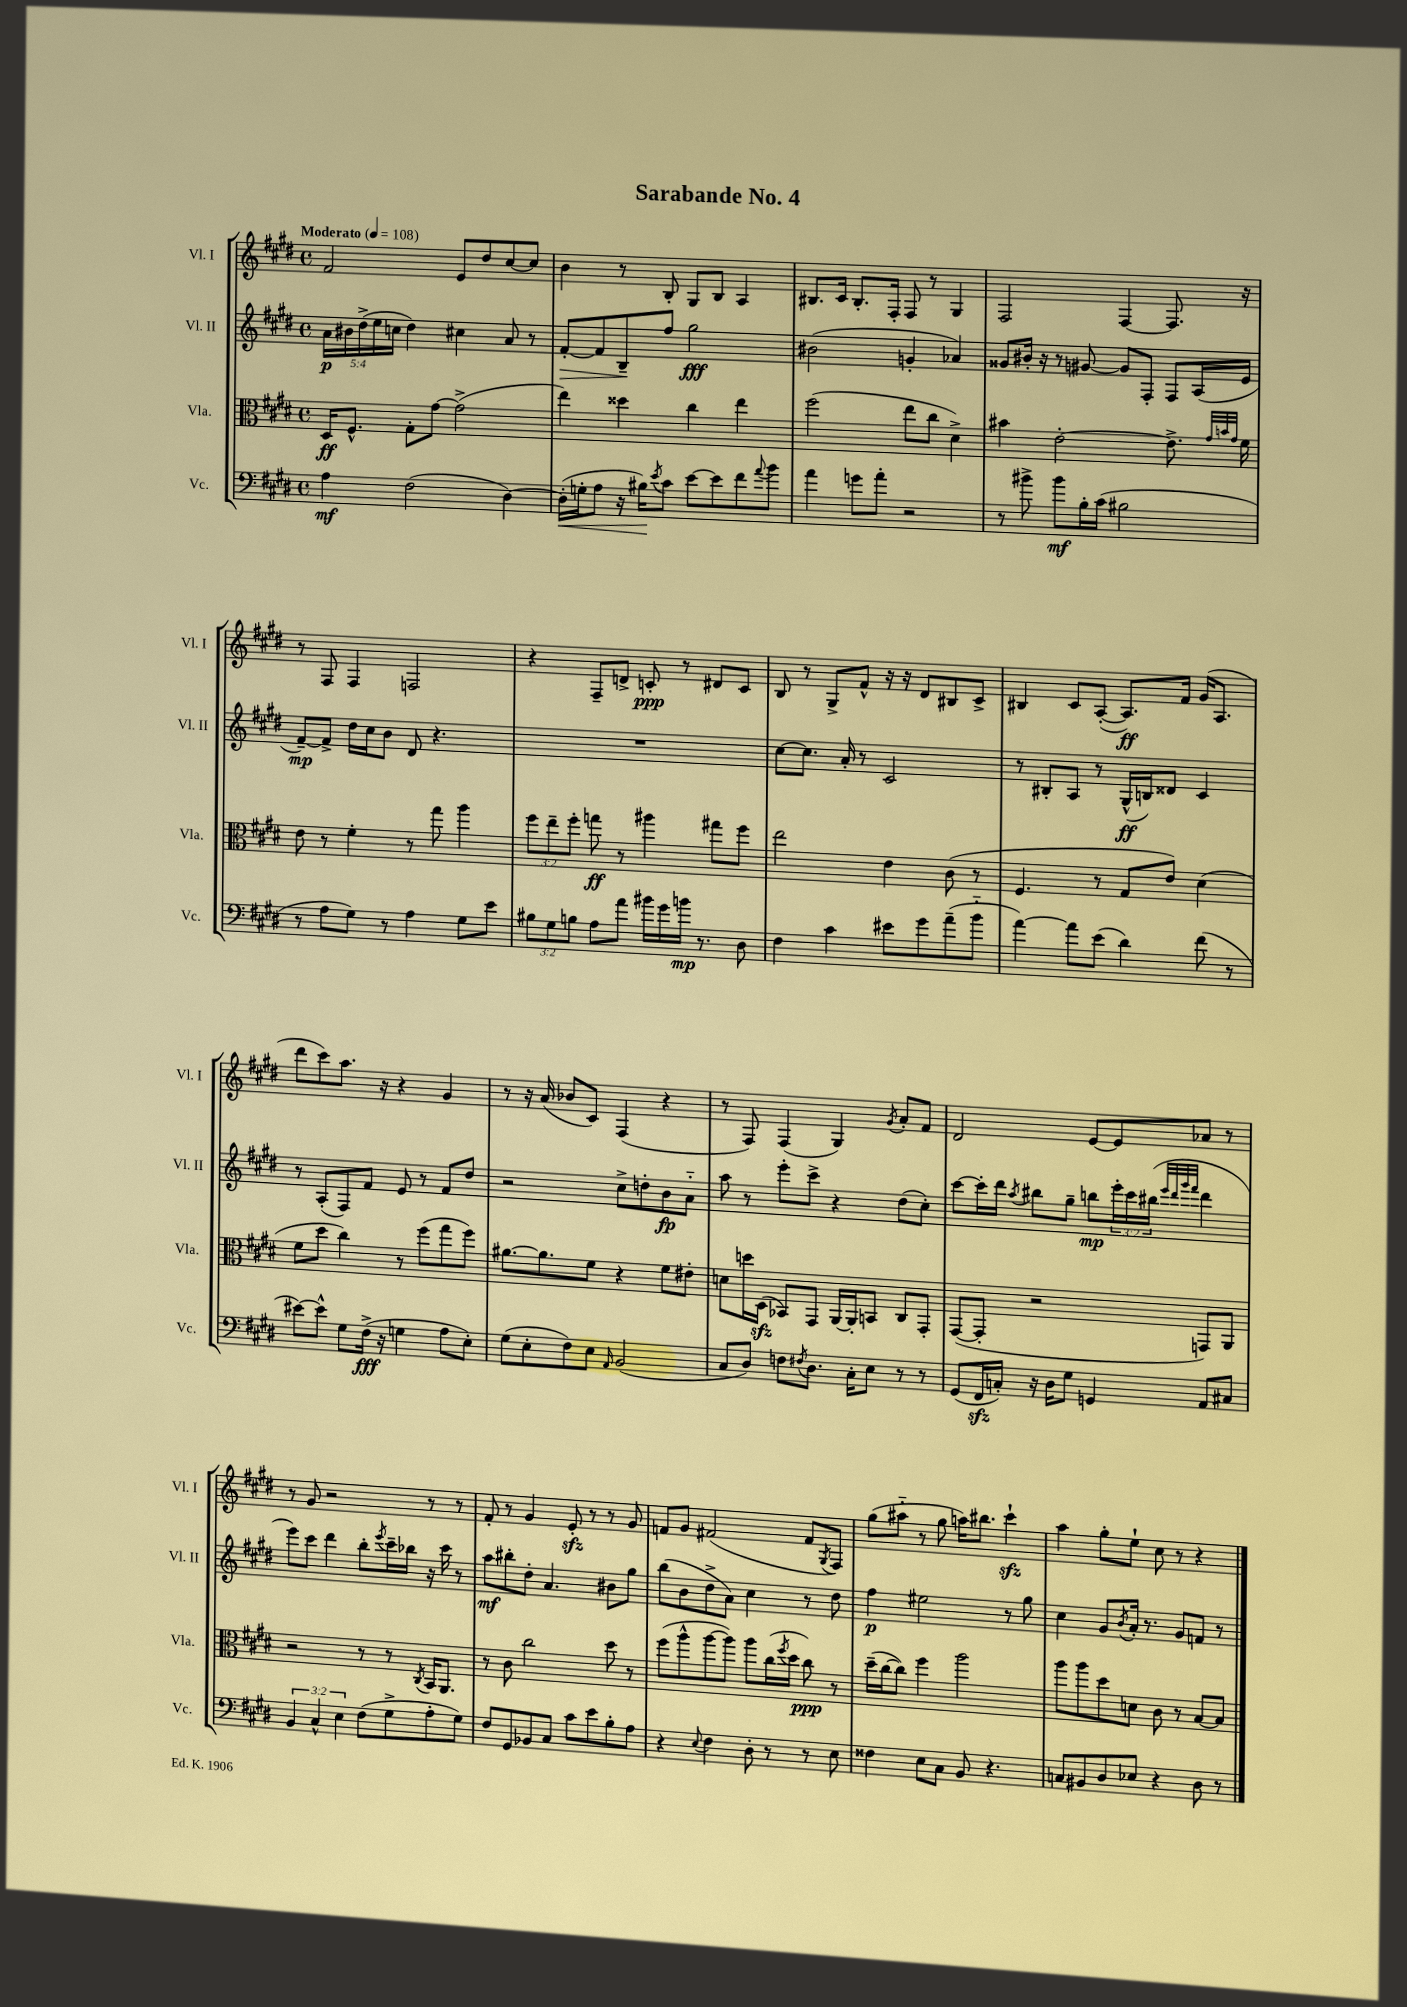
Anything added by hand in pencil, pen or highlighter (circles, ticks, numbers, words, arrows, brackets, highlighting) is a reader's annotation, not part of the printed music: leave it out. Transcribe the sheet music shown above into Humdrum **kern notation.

**kern	**kern	**kern	**kern
*staff4	*staff3	*staff2	*staff1
*clefF4	*clefC3	*clefG2	*clefG2
*k[f#c#g#d#]	*k[f#c#g#d#]	*k[f#c#g#d#]	*k[f#c#g#d#]
*M4/4	*M4/4	*M4/4	*M4/4
*met(c)	*met(c)	*met(c)	*met(c)
*MM108	*MM108	*MM108	*MM108
4A\	16D#/LK	20a\LL	2f#/
.	.	20b#\	.
.	8.F#^^/J	.	.
.	.	(20dd#^\	.
.	.	20ee\	.
.	.	20cc\JJ	.
(2F#\	8G#'\L	4dd#\)	.
.	[8g#\J	.	.
.	(2g#^\]	4cc#\	8e/L
.	.	.	8dd#/
[4D#\)	.	8a/	[8cc#/
.	.	8r	8cc#/]J
=	=	=	=
(16D#'\]LL	4ee\)	[8f#'/L	4b\
16G'\J	.	.	.
8A\J	.	8f#/]	.
16r	4dd##\	8B~/	8r
16B#\LK)	.	.	.
8qe/	.	.	.
8c#\J	.	8ff#/J	8B'/
[8e\L	4cc#\	2gg#\	8G#/L
8e\]	.	.	8B/J
8f#\	4ee\	.	4A/
8qqa/	.	.	.
8b\J	.	.	.
=	=	=	=
4a\	(2ff#\	(2b#\	8.B#/L
.	.	.	16c#/Jk
8g\L	.	.	8.B#'/L
8a'\J	.	.	.
.	.	.	16F#'/Jk
2r	8ee\L	4g'/	8F#/
.	8cc#\J	.	8r
.	4d#^\)	4a-/)	4G#/
=	=	=	=
8r	4b#\	8g##/L	2F#/
8b#^\	.	16b#'/Jk	.
.	.	16r	.
8b#\L	[2e'\	8r	.
16B'\L	.	[8g#/	.
(16c#\JJ	.	.	.
2B#\	.	8g#/]L	[4F#/
.	.	8F#'/J	.
.	8.e^\]	8F#/L	8.F#/]
.	.	(16A/L	.
.	32qqg#/LLL	.	.
.	32qqb/	.	.
.	32qqg#/JJJ	.	.
.	16f#\	16e/JJ	16r
=	=	=	=
8r	8e\	[8f#~/L)	8r
8A\L	8r	8f#^/]J	8F#/
8G#\J)	4f#'\	16dd#\LL	4F#/
.	.	16cc#\J	.
8r	.	8b\J	.
4A\	8r	8d#/	2F/
.	8gg#\	4.r	.
8G#\L	4aa\	.	.
8e\J	.	.	.
=	=	=	=
12B#\L	12ff#\L	1r	4r
12G#\	12ee~\	.	.
12B\J	12ff#'\J	.	.
8A\L	8gg\	.	8F#~/L
8a\J	8r	.	8d^/J
16b#\LL	4aa#\	.	8c'/
16g#\	.	.	.
16b\JJ	.	.	8r
8.r	.	.	.
.	8gg#\L	.	8d#/L
8D#\	8ff#\J	.	8c/J
=	=	=	=
4F#\	2ee\	[8cc#\L	8B/
.	.	8.cc#\]J	8r
4c#\	.	.	8G#^/L
.	.	16a'/	.
.	.	8r	8f#^^/J
8e#\L	4e\	2c#/	16r
.	.	.	16r
8g#\	.	.	8d#/L
(8a~\	(8c#\	.	8B#/
8b'~\J	8r	.	8c#^/J
=	=	=	=
[4a\)	4.F#/	8r	4B#/
.	.	8B#'/L	.
8a\]L	.	8A/J	8c#/L
(8e\J	8r	8r	([8A'/J
4d#\)	8G#/L	(16G#^^/LL	8.A/]L)
.	.	16B/J)	.
.	8e/J)	8d##/J	.
.	.	.	16f#/Jk
(8f#\	(4d#\	4c#/	(16g#/LK
.	.	.	8.A/J
8r	.	.	.
=	=	=	=
[8e#\L)	8f#\L	8r	8ddd#\L
8e#^^\]J	8dd#\J	(8A'/L	8ccc#\)
8G#\L	4cc#\)	8F#/)	8.aa\J
(16F#^\Jk	.	8f#/J	.
16r	.	.	16r
4G\	8r	8e/	4r
.	(8ff#\L	8r	.
8A\L	8gg#\	8f#/L	4g#/
8E'\J)	8ff#\J)	8dd#/J	.
=	=	=	=
(8G#\L	[8.a#\L	2r	8r
8E'\	.	.	16r
.	8.a#\]	.	(16a/
8F#\)	.	.	8b-/L
8E\J	8f#\J	.	8c#/J)
16qqAA/	.	.	.
(2BB/	4r	8cc#^\L	(4F#/
.	.	8dd'\	.
.	8f#\L	8b\	4r
.	8e#'\J	8a'~\J	.
=	=	=	=
8C#/L	8d\L	8aa\	8r
8D#/J)	16dd\L	8r	8F#/)
.	(16D#\JJ	.	.
8F\L	8BB-/L)	8eee'\L	(4F#/
8qF#/	.	.	.
8.D#\J	8GG#/J	8ccc#^\J	.
.	[16AA/LL	4r	4G#/)
16C#'\LK	16AA'/]J	.	.
8E\J	8BB/J	.	.
.	.	.	8qg#/
8r	8C#/L	(8dd#\L	8a'/L
8r	8GG#'/J	8cc#'\J)	8f#/J
=	=	=	=
(8GG#/L	([8GG#/L	[8ccc#\L	2d#/
16FF#/L	8GG#'/]J	16ccc#'\]L	.
16C'/JJ)	.	16ddd#\JJ	.
.	.	8qaa/	.
16r	2r	8bb#\L	.
16D#\LK	.	.	.
8G#\J	.	8gg#~\J	.
4GG/	.	8bb\L	[8e/L
.	.	24eee'\L	8e/]
.	.	24ccc#\	.
.	.	(24bb#\JJ	.
.	.	32qqeee/LLL	.
.	.	32qqddd#/	.
.	.	32qqggg#/	.
.	.	32qqfff#/JJJ	.
8AA/L	8GG/L)	4ddd#\	8a-/J
8C#/J	8AA/J	.	8r
=	=	=	=
6BB/	2r	8eee\L)	8r
.	.	8ccc#\J	8g#/
6C#^^/	.	.	.
.	.	4ddd#\	2r
6E\	.	.	.
(8F#\L	8r	8bb'\L	.
.	.	8qeee/	.
8G#^\	8r	16ccc#~\L	.
.	.	16bb-\JJ	.
.	8qC#/	.	.
8A'\	16BB/LK	16r	8r
.	8.AA/J	16ccc#\	.
8G#\J)	.	8r	8r
=	=	=	=
8F#/L	8r	8aa\L	8f#'/
8GG#/	8c#\	8bb#'\	8r
8BB-/	2cc#\	8dd#'\J	4g#/
8C#/J	.	4.a/	.
8c#\L	.	.	8e'/
8e\	.	.	8r
8B'\	8dd#\	8b#\L	8r
8A\J	8r	8gg#\J	8g#/
=	=	=	=
4r	(8ff#\L	(8bb\L	8f/L
.	8aa^^\	8b\	8g#/J
8qqE/	.	.	.
4F#\	[8aa\	8dd#^\	(2f#/
.	8aa\]J)	8a\J)	.
8D#'\	8aa\L	4cc#\	.
8r	(16cc#\L	.	.
.	8qff#/	.	.
.	16dd#\JJ	.	.
8r	8cc#\)	8r	8f#/L
.	.	.	8qG#/
8E\	8r	8dd#\	8F#/J)
=	=	=	=
4F##\	(16dd#~\LL	4ff#\	(8gg#\L
.	[16cc#\J	.	.
.	8cc#\]J)	.	8aa#'~\J
8E\L	4ff#\	2ee#\	8r
8C#\J	.	.	8gg#\
8BB/	2aa\	.	16aa\LK)
.	.	.	8.bb#\J
4.r	.	.	.
.	.	8r	4ccc#`\
.	.	8gg#\	.
=	=	=	=
8C/L	8aa\L	4cc#\	4aa\
8BB#/	8aa\	.	.
8D#/	8dd#\	8g#/L	8gg#'\L
.	.	8qb/	.
8E-/J	8d\J	16a'/Jk	8ee`\J
.	.	8.r	.
4r	8c#\	.	8cc#\
.	8r	8g#/L	8r
8D#\	[8B/L	8f/J	4r
8r	8B/]J	8r	.
==	==	==	==
*-	*-	*-	*-
